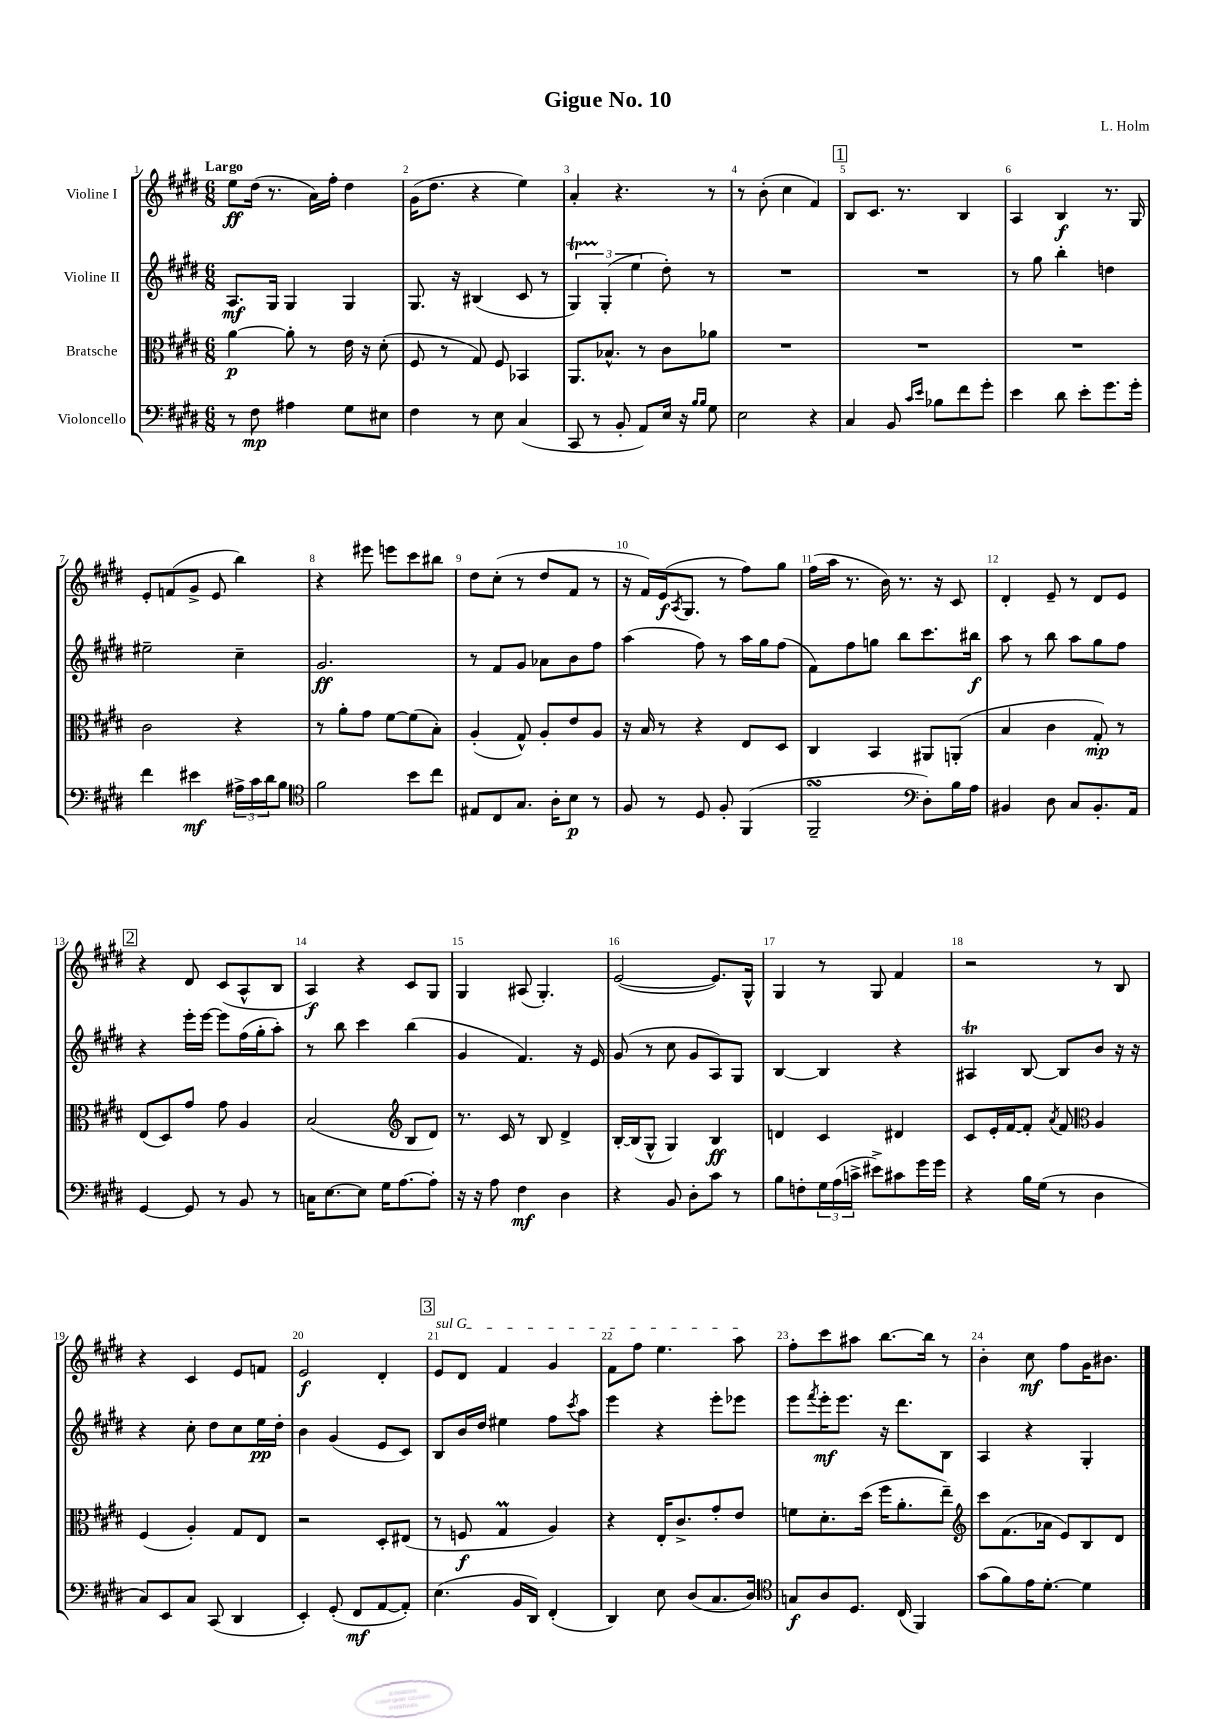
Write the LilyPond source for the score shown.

\header { title = "Gigue No. 10" composer = "L. Holm" }
<<
\new StaffGroup <<
\new Staff = "s0" \with { instrumentName = "Violine I" } {
    \clef treble \key e \major \numericTimeSignature \time 6/8 \tempo "Largo"
    e''8\ff dis''16( r8. a'16) fis''16-. dis''4 |
    gis'16( dis''8. r4 e''4) |
    a'4-. r4. r8 |
    r8 b'8-.( cis''4 fis'4) |
    \mark \markup { \box "1" } b8 cis'8. r8. b4 |
    a4 b4\f r8. gis16 |
    e'8-. f'8( gis'8-> e'8 b''4) |
    r4 eis'''8 e'''8 cis'''8 bis''8 |
    dis''8 cis''8-.( r8 dis''8 fis'8 r8 |
    r16 fis'16) e'16\f( \acciaccatura { a8 } gis8. r8 fis''8) gis''8 |
    fis''16( a''16 r8. b'16) r8. r16 cis'8 |
    dis'4-. e'8-- r8 dis'8 e'8 |
    \mark \markup { \box "2" } r4 dis'8 cis'8( a8-^ b8 |
    a4\f) r4 cis'8 gis8 |
    gis4 ais8( gis4.-.) |
    e'2~( e'8.) gis16-^ |
    gis4 r8 gis8 fis'4 |
    r2 r8 b8 |
    r4 cis'4 e'8 f'8 |
    e'2\f dis'4-. |
    \mark \markup { \box "3" } \once \override TextSpanner.bound-details.left.text = \markup { \italic "sul G" } e'8\startTextSpan dis'8 fis'4 gis'4 |
    fis'8 fis''8 e''4. a''8\stopTextSpan |
    fis''8-. cis'''8 ais''8 b''8.~ b''16 r8 |
    b'4-. cis''8\mf fis''8 gis'16 bis'8. \bar "|." |
}
\new Staff = "s1" \with { instrumentName = "Violine II" } {
    \clef treble \key e \major \numericTimeSignature \time 6/8
    a8.\mf gis16 gis4 gis4 |
    gis8. r16 bis4( cis'8 r8 |
    \tuplet 3/2 { gis4\startTrillSpan) gis4-.\stopTrillSpan( e''4 } dis''8-.) r8 |
    R2. |
    \mark \markup { \box "1" } R2. |
    r8 gis''8 b''4-. d''4 |
    eis''2-- cis''4-- |
    gis'2.\ff |
    r8 fis'8 gis'8 aes'8 b'8 fis''8 |
    a''4( fis''8) r8 a''16 gis''16 fis''8( |
    fis'8) fis''8 g''8 b''8 cis'''8. bis''16\f |
    a''8 r8 b''8 a''8 gis''8 fis''8 |
    \mark \markup { \box "2" } r4 e'''16-. e'''16~ e'''8 fis''16( gis''16-. a''8-.) |
    r8 b''8 cis'''4 b''4( |
    gis'4 fis'4.) r16 e'16 |
    gis'8( r8 cis''8 gis'8 a8) gis8 |
    b4~ b4 r4 |
    ais4\trill b8~ b8 b'8 r16 r16 |
    r4 cis''8-. dis''8 cis''8 e''16\pp dis''16-. |
    b'4 gis'4( e'8 cis'8) |
    \mark \markup { \box "3" } b8 b'16 dis''16 eis''4 fis''8 \acciaccatura { cis'''8 } a''8 |
    e'''4 r4 e'''8-. ees'''8 |
    e'''8 \acciaccatura { fis'''8 } e'''16-.\mf e'''8. r16 dis'''8. b8 |
    a4 r4 gis4-. \bar "|." |
}
\new Staff = "s2" \with { instrumentName = "Bratsche" } {
    \clef alto \key e \major \numericTimeSignature \time 6/8
    a'4~\p a'8-. r8 e'16 r16 dis'8-.( |
    fis8 r8 gis8) fis8 bes,4 |
    a,8. bes8.-^ r8 cis'8 aes'8 |
    R2. |
    \mark \markup { \box "1" } R2. |
    R2. |
    cis'2 r4 |
    r8 a'8-. gis'8 fis'8~ fis'8( b8-.) |
    a4-.( gis8-^) a8-. e'8 a8 |
    r16 b16 r8 r4 e8 dis8 |
    cis4 b,4 ais,8 a,8-.( |
    b4 cis'4 gis8-.\mp) r8 |
    \mark \markup { \box "2" } e8( dis8) gis'8 gis'8 a4 |
    b2( \clef treble b8 dis'8) |
    r8. cis'16 r8 b8 dis'4-> |
    b16~-. b16( gis8-^ gis4) b4\ff |
    d'4 cis'4 dis'4 |
    cis'8 e'16-. fis'16~ fis'8-. \acciaccatura { a'8 } fis'8 \clef alto a4 |
    fis4( a4-.) gis8 e8 |
    r2 dis8-. eis8( |
    \mark \markup { \box "3" } r8 f8\f gis4\prall a4) |
    r4 e16-. cis'8.-> gis'8-. e'8 |
    f'8 dis'8.-. dis''16( fis''16 a'8.-. e''8--) |
    \clef treble cis'''8 fis'8.( aes'16 e'8) b8 dis'8 \bar "|." |
}
\new Staff = "s3" \with { instrumentName = "Violoncello" } {
    \clef bass \key e \major \numericTimeSignature \time 6/8
    r8 fis8\mp ais4 gis8 eis8 |
    fis4 r8 e8 cis4( |
    cis,8 r8 b,8-. a,8) e16 r16 \grace { b16 b16 } gis8 |
    e2 r4 |
    \mark \markup { \box "1" } cis4 b,8 \grace { cis'16 e'16 } bes8 fis'8 gis'8-. |
    e'4 dis'8 e'8-. gis'8. gis'16-. |
    fis'4 eis'4\mf \tuplet 3/2 { ais16-> cis'16 dis'16 } b8 |
    \clef tenor fis'2 b'8 cis''8 |
    eis8 cis8 gis8. a16-. b8\p r8 |
    fis8 r8 dis8 fis8-. fis,4( |
    fis,2--\turn \clef bass dis8-.) b16 a16 |
    bis,4 dis8 cis8 bis,8.-. a,16 |
    \mark \markup { \box "2" } gis,4~ gis,8 r8 b,8 r8 |
    c16 e8.~ e8 gis16 a8.~ a8-. |
    r16 r16 a8 fis4\mf dis4 |
    r4 b,8 dis8-. cis'8 r8 |
    b8 f8-. \tuplet 3/2 { gis16 a16( c'16-> } eis'8->) cis'8 gis'16 gis'16 |
    r4 b16 gis16( r8 dis4 |
    cis8) e,8 cis8 cis,8( dis,4 |
    e,4-.) gis,8-.( fis,8\mf a,8~ a,8-.) |
    \mark \markup { \box "3" } e4.( b,16 dis,16) fis,4-.( |
    dis,4) e8 dis8( cis8. dis16) |
    \clef tenor g8\f a8 dis8. cis16( fis,4) |
    gis'8( fis'8) e'16 dis'8.~-. dis'4 \bar "|." |
}
>>
>>
\layout { \context { \Score \override BarNumber.break-visibility = ##(#f #t #t) barNumberVisibility = #all-bar-numbers-visible } }
